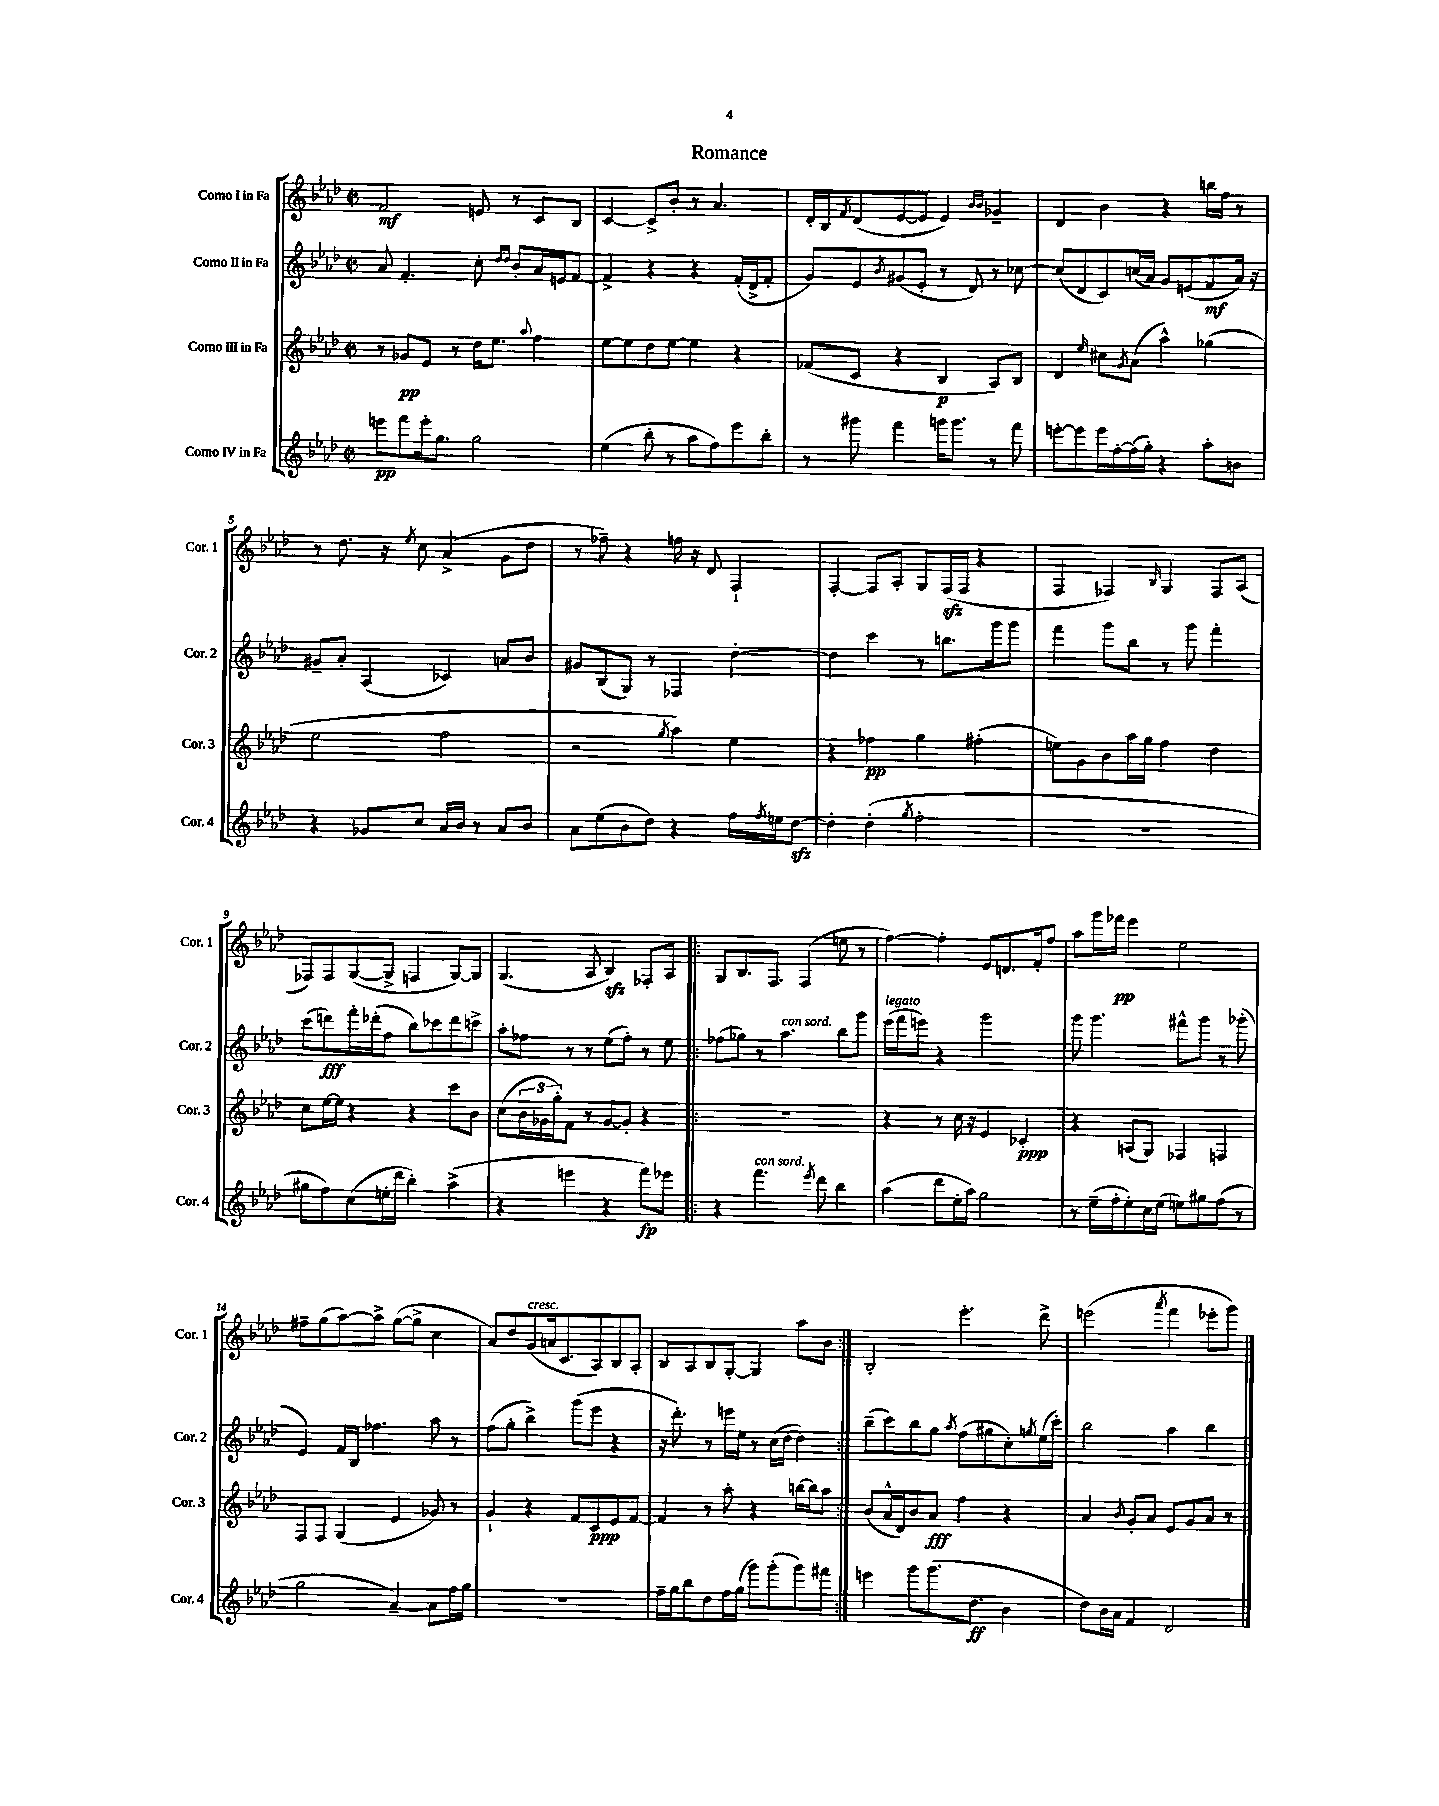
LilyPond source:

\header { title = "Romance" }
<<
\new StaffGroup <<
\new Staff = "s0" \with { instrumentName = "Corno I in Fa" shortInstrumentName = "Cor. 1" } {
    \clef treble \key aes \major \defaultTimeSignature \time 2/2
    f'2\mf e'8 r8 c'8 bes8 |
    c'4~ c'8-> bes'8-. r8 aes'4. |
    des'16-. bes16 \acciaccatura { f'8 } des'8( ees'8~ ees'8 ees'4) \grace { bes'16 bes'16 } ges'4-- |
    des'4 bes'4 r4 b''16 f''16 r8 |
    r8 des''8. r16 \acciaccatura { ees''8 } c''8 aes'4->( g'8 des''8 |
    r8 fes''8--) r4 f''16 r16 des'8 f4-! |
    f4~-. f8 aes8-. g8 f16\sfz( f16 r4 |
    f4 fes4) \grace { bes16 } g4 fes8 aes8( |
    fes8) fes8 g8~( g8-> f4 g8~) g8 |
    g4.( aes8 bes4\sfz) fes8-. aes8 |
    \repeat volta 2 { g8 bes8. f8. f4( e''8 r8 |
    f''4~) f''4-. ees'8 d'8. f'16-. f''8 |
    aes''8 g'''16 fes'''16\pp ees'''4 ees''2 |
    fis''8-- g''8( aes''8~) aes''8-> g''8~( g''8-> c''4 |
    aes'8) des''8 g'8^\markup { \italic "cresc." }( a'16 c'8. aes8) bes8 aes8-. |
    bes8 aes8 bes8 g8~-. g4 aes''8 bes'8 | }
    bes2-. ees'''4.-. des'''8-> |
    e'''2( \acciaccatura { aes'''8 } f'''4 ees'''8-. g'''8) \bar "|." |
}
\new Staff = "s1" \with { instrumentName = "Corno II in Fa" shortInstrumentName = "Cor. 2" } {
    \clef treble \key aes \major \defaultTimeSignature \time 2/2
    aes'8 f'4.-. c''8-. \grace { des''16 des''16 } bes'8-. aes'16 e'16 f'8~ |
    f'4-> r4 r4 f'16-.( des'16-> f'8-. |
    g'8) ees'8 \acciaccatura { bes'8 } gis'8( ees'8-. r8 des'8) r8 ces''8~ |
    ces''8( des'8 c'8) c''16( aes'16) g'8 e'8( f'8\mf aes'16) r16 |
    gis'8-- aes'8-. aes4( ces'4) a'8 bes'8 |
    gis'8 bes8( g8) r8 fes4 des''4~-. |
    des''4 c'''4 r8 b''8. g'''16 g'''8 |
    f'''4 g'''8 bes''8 r8 g'''8 f'''4-. |
    c'''8( d'''8\fff) f'''16-. des'''16-.( f''8 bes''8) ces'''8 des'''8 c'''8-> |
    aes''8-. fes''8 r8 r8 ees''8( fes''8-.) r8 ees''8 |
    \repeat volta 2 { fes''8( ges''8) r8 aes''4.^\markup { \italic "con sord." } bes''8 g'''8 |
    ees'''16^\markup { \italic "legato" }( f'''16 e'''8) r4 g'''2 |
    g'''8 g'''4. fis'''8-^ g'''8 r8 ges'''8-.( |
    ees'4) f'16 bes16 fes''4. aes''8 r8 |
    f''8( g''8-. bes''4->) g'''8( ees'''8 r4 |
    r16 des'''8.-.) r8 e'''16 ees''16 r8 c''16( des''16~ des''4) | }
    bes''8--( c'''8) bes''8 g''8 \acciaccatura { aes''8 } f''8( gis''8 c''8-.) \acciaccatura { g''8 } ees''16( c'''16-.) |
    bes''2 aes''4 bes''4 \bar "|." |
}
\new Staff = "s2" \with { instrumentName = "Corno III in Fa" shortInstrumentName = "Cor. 3" } {
    \clef treble \key aes \major \defaultTimeSignature \time 2/2
    r8 ges'8\pp ees'8 r8 des''16 ees''8. \appoggiatura { aes''8 } f''4 |
    ees''8~ ees''8 des''8 ees''8~ ees''4 r4 |
    fes'8( c'8 r4 bes4\p aes8) bes8 |
    des'4 \grace { ees''16 } cis''8 \acciaccatura { g'8 } aes'8( aes''4-^) ges''4( |
    ees''2 f''2 |
    r2 \acciaccatura { g''8 } aes''4) ees''4 |
    r4 fes''4\pp g''4 fis''4-.( |
    e''8) g'8 bes'8 aes''16 g''16 f''4 des''4 |
    c''8 ees''16~ ees''16 r4 r4 c'''8 bes'8 |
    c''8( \tuplet 3/2 { bes'16 ges'16 g''16-.) } f'8 r8 ges'8~ ges'8-. r4 |
    \repeat volta 2 { R1 |
    r4 r8 c''16 r16 ees'4 ces'4-.\ppp |
    r4 a8( g8) fes4 f4 |
    f8 f8 g4( ees'4 ges'8) r8 |
    g'4-! r4 f'8 c'8\ppp ees'8 f'8~ |
    f'4 r8 aes''8-. r4 b''16~ b''16 aes''8 | }
    bes'8( aes'16-^ des'16) bes'8 aes'8\fff f''4 r4 |
    aes'4 \acciaccatura { bes'8 } g'8-. aes'8 ees'8 g'8 aes'8 r8 \bar "|." |
}
\new Staff = "s3" \with { instrumentName = "Corno IV in Fa" shortInstrumentName = "Cor. 4" } {
    \clef treble \key aes \major \defaultTimeSignature \time 2/2
    e'''8\pp f'''8 e'''16-. g''8. g''2 |
    ees''4( bes''8-. r8 aes''8 f''8) ees'''8 bes''8-. |
    r8 gis'''8 f'''4 g'''16 g'''8. r8 f'''8 |
    e'''8~-. e'''8 e'''16 f''16~-. f''16( g''16-.) r4 aes''8-. b'8 |
    r4 ges'8 c''8 aes'16 bes'16 r8 aes'8 bes'8 |
    aes'8 ees''8( bes'8 des''8) r4 f''16 \acciaccatura { f''8 } e''16 des''8~\sfz |
    des''4-. des''4-.( \acciaccatura { g''8 } f''2-. |
    R1 |
    gis''8 f''8) c''8( e''16-. des'''16 bes''4-.) aes''4->( |
    r4 e'''4 r4 f'''8\fp) ees'''8 |
    \repeat volta 2 { r4 f'''4.^\markup { \italic "con sord." } \acciaccatura { ees'''8 } des'''8 bes''4 |
    aes''4( des'''8 ees''16-. aes''16) g''2 |
    r8 ees''16--( f''16-. ees''8-.) c''16 ees''16( e''8) gis''8 f''8( r8 |
    g''2 aes'4~--) aes'8 f''16 g''16 |
    R1 |
    f''16-- g''16 bes''8 des''8 f''16 g''16( g'''8) g'''8-.( g'''8) fis'''8 | }
    e'''4 g'''8 g'''8.( des''8.\ff bes'4 |
    des''8) bes'16 aes'16 f'4 des'2 \bar "|." |
}
>>
>>
